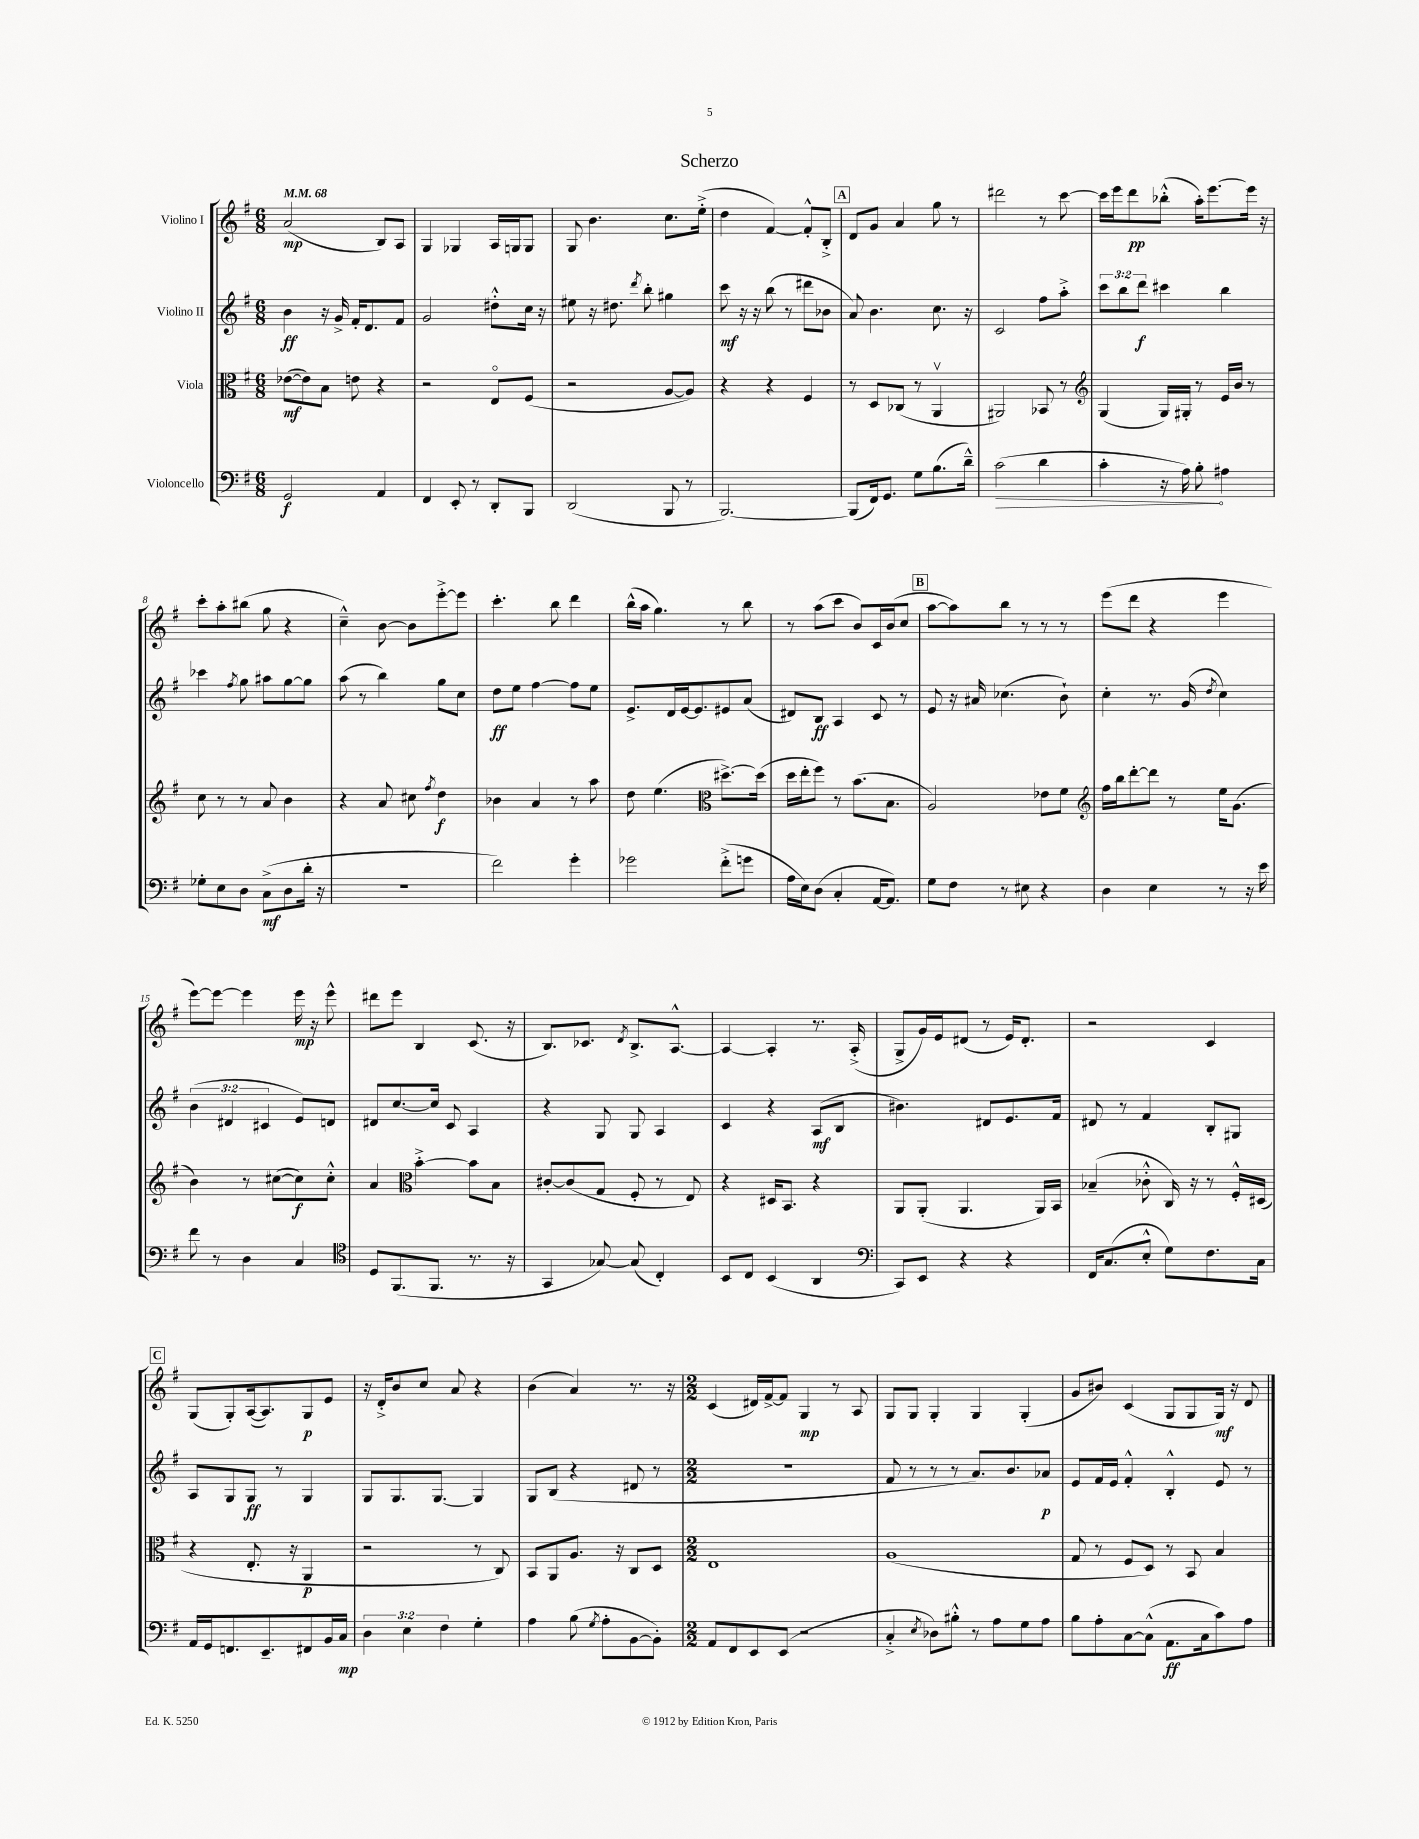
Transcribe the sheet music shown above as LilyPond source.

\header { title = "Scherzo" }
<<
\new StaffGroup <<
\new Staff = "s0" \with { instrumentName = "Violino I" } {
    \clef treble \key g \major \numericTimeSignature \time 6/8 \tempo 4 = 68
    a'2\mp( b8) a8 |
    g4 ges4 a16 g16 g8 |
    g8 b'4. c''8. e''16-.->( |
    d''4 fis'4~) fis'8-.-^ b8-.-> |
    \mark \markup { \box "A" } d'8 g'8 a'4 g''8 r8 |
    dis'''2 r8 c'''8~ |
    c'''16 e'''16 d'''8\pp bes''8-.-^( a''16-.) e'''8.~ e'''16 r16 |
    c'''8-. a''8-. bis''8( g''8 r4 |
    c''4---^) b'8~ b'8 e'''8~-.-> e'''8 |
    c'''4.-. b''8 d'''4 |
    b''16-^( a''16 g''4.) r8 b''8 |
    r8 a''8( c'''8 b'8) c'16 b'16( c''8 |
    \mark \markup { \box "B" } a''8~ a''8) b''8 r8 r8 r8 |
    e'''8( d'''8 r4 e'''4 |
    e'''8~) e'''8~ e'''4 e'''16\mp r16 e'''8-^ |
    dis'''8 e'''8 b4 c'8.( r16 |
    b8.) ces'8. \acciaccatura { d'8 } b8.-> a8.~-^ |
    a4~ a4-. r8. a16-.->( |
    g8-> g'16) e'16 dis'8( r8 e'16) dis'8.-. |
    r2 c'4 |
    \mark \markup { \box "C" } g8( g8-.) a16~( a8.) g8\p e'8 |
    r16 d'16-.-> b'8 c''8 a'8 r4 |
    b'4( a'4) r8. r16 |
    \numericTimeSignature \time 2/2 c'4( dis'16) fis'16~-> fis'8 g4\mp r8 a8 |
    g8 g8 g4-. g4 g4-.( |
    g'8 bis'8) c'4( g8 g8 g16\mf) r16 d'8 \bar "|." |
}
\new Staff = "s1" \with { instrumentName = "Violino II" } {
    \clef treble \key g \major \numericTimeSignature \time 6/8 \override Staff.TupletNumber.text = #tuplet-number::calc-fraction-text
    b'4\ff r16 g'16-> fis'16-. d'8. fis'8 |
    g'2 dis''8-.-^ c''16 r16 |
    eis''8 r16 dis''8. \acciaccatura { d'''8 } b''8-. gis''4 |
    c'''8\mf r16 r16 b''8( r8 dis'''8 bes'8 |
    \mark \markup { \box "A" } a'8) b'4. c''8. r16 |
    c'2 fis''8 a''8-.-> |
    \tuplet 3/2 { c'''8 b''8 d'''8\f } cis'''4 b''4 |
    ces'''4 \acciaccatura { fis''8 } g''8 ais''8 g''8~ g''8 |
    a''8( r8 b''4) g''8 c''8 |
    d''8\ff e''8 fis''4~ fis''8 e''8 |
    e'8.-> d'16 e'16~ e'8. eis'8 a'8( |
    dis'8) b8\ff a4 c'8 r8 |
    \mark \markup { \box "B" } e'8 r16 ais'16 ces''4.( b'8-!) |
    c''4-. r8. g'16( \acciaccatura { d''8 } c''4) |
    \tuplet 3/2 { b'4( dis'4 cis'4 } e'8) d'8 |
    dis'8 c''8.~ c''16 c'8 a4 |
    r4 g8 g8 a4 |
    c'4 r4 a8\mf( b8 |
    bis'4.) dis'8 e'8. fis'16 |
    dis'8 r8 fis'4 b8-. gis8 |
    \mark \markup { \box "C" } a8 g8 g8\ff r8 g4 |
    g8 g8. g8.~ g4 |
    g8 b8( r4 dis'8 r8 |
    \numericTimeSignature \time 2/2 r1 |
    fis'8 r8 r8 r8 a'8.) b'8. aes'8\p |
    e'8 fis'16 e'16 fis'4-.-^ b4-.-^ e'8 r8 \bar "|." |
}
\new Staff = "s2" \with { instrumentName = "Viola" } {
    \clef alto \key g \major \numericTimeSignature \time 6/8
    ees'8~\mf( ees'8) b8 e'8 r4 |
    r2 e8\flageolet fis8( |
    r2 a8~ a8) |
    r4 r4 fis4 |
    \mark \markup { \box "A" } r8 d8 ces8( r8 a,4\upbow |
    ais,2) bes,8 r8 |
    \clef treble g4( g16) gis16-. r8 e'16 b'16 r8 |
    c''8 r8 r8 a'8 b'4 |
    r4 a'8 cis''8 \acciaccatura { fis''8 } d''4\f |
    bes'4 a'4 r8 a''8 |
    d''8 e''4.( \clef alto dis''8.~->) dis''16( |
    d''16 e''16-. fis''8) r8 b'8.( b8. |
    \mark \markup { \box "B" } a2) ees'8 fis'8 |
    \clef treble fis''16 b''16 d'''8~-. d'''8 r8 e''16 g'8.( |
    b'4) r8 cis''8~( cis''8\f) cis''8-.-^ |
    a'4 \clef alto b'4~-.-> b'8 b8 |
    cis'8~-. cis'8( g8 fis8-. r8 e8) |
    r4 dis16 b,8. r4 |
    a,8 a,8-.( a,4. a,16) b,16 |
    bes4--( ces'8-.-^ c16) r16 r8 fis16-.-^ dis16( |
    \mark \markup { \box "C" } r4 e8.-. r16 a,4\p |
    r2 r8 c8) |
    b,8 a,8 a8. r16 c8 d8 |
    \numericTimeSignature \time 2/2 e1 |
    a1( |
    g8 r8 fis8 d8) r8 b,8 b4 \bar "|." |
}
\new Staff = "s3" \with { instrumentName = "Violoncello" } {
    \clef bass \key g \major \numericTimeSignature \time 6/8 \override Staff.TupletNumber.text = #tuplet-number::calc-fraction-text
    g,2\f a,4 |
    fis,4 e,8-. r8 d,8-. b,,8 |
    d,2( b,,8 r8 |
    b,,2.~) |
    \mark \markup { \box "A" } b,,8( fis,16) g,8. g8 b8.( d'16---^) |
    \once \override Hairpin.circled-tip = ##t c'2\>( d'4 |
    c'4-. r16 a16) b8-.\! ais4 |
    ges8-. e8 d8 c8->\mf( d8 d'16-. r16 |
    R2. |
    fis'2) g'4-. |
    ges'2 fis'8-.->( g'8 |
    a16 e16) d8( c4-. a,16~ a,8.) |
    \mark \markup { \box "B" } g8 fis8 r8 eis8 r4 |
    d4 e4 r8 r16 e'16 |
    fis'8 r8 d4 c4 |
    \clef tenor d8 fis,8.( fis,8. r8. r16 |
    g,4 ges8~) ges8( c4-.) |
    b,8 c8 b,4( a,4 |
    \clef bass c,8) e,8 r4 r4 |
    fis,16 c8.( e8-.-^ g8) fis8. c16 |
    \mark \markup { \box "C" } a,16 g,16 f,8. e,8.-- fis,8 b,16 c16\mp |
    \tuplet 3/2 { d4 e4 fis4 } g4-. |
    a4 b8( \acciaccatura { g8 } a8-. b,8~ b,8-.) |
    \numericTimeSignature \time 2/2 a,8 fis,8 e,8 e,8( r2 |
    c4-.-> \acciaccatura { e8 } des8) bis8-.-^ r8 a8 g8 a8 |
    b8 a8-. c8~ c8-^( a,8.\ff c16 c'8) a8 \bar "|." |
}
>>
>>
